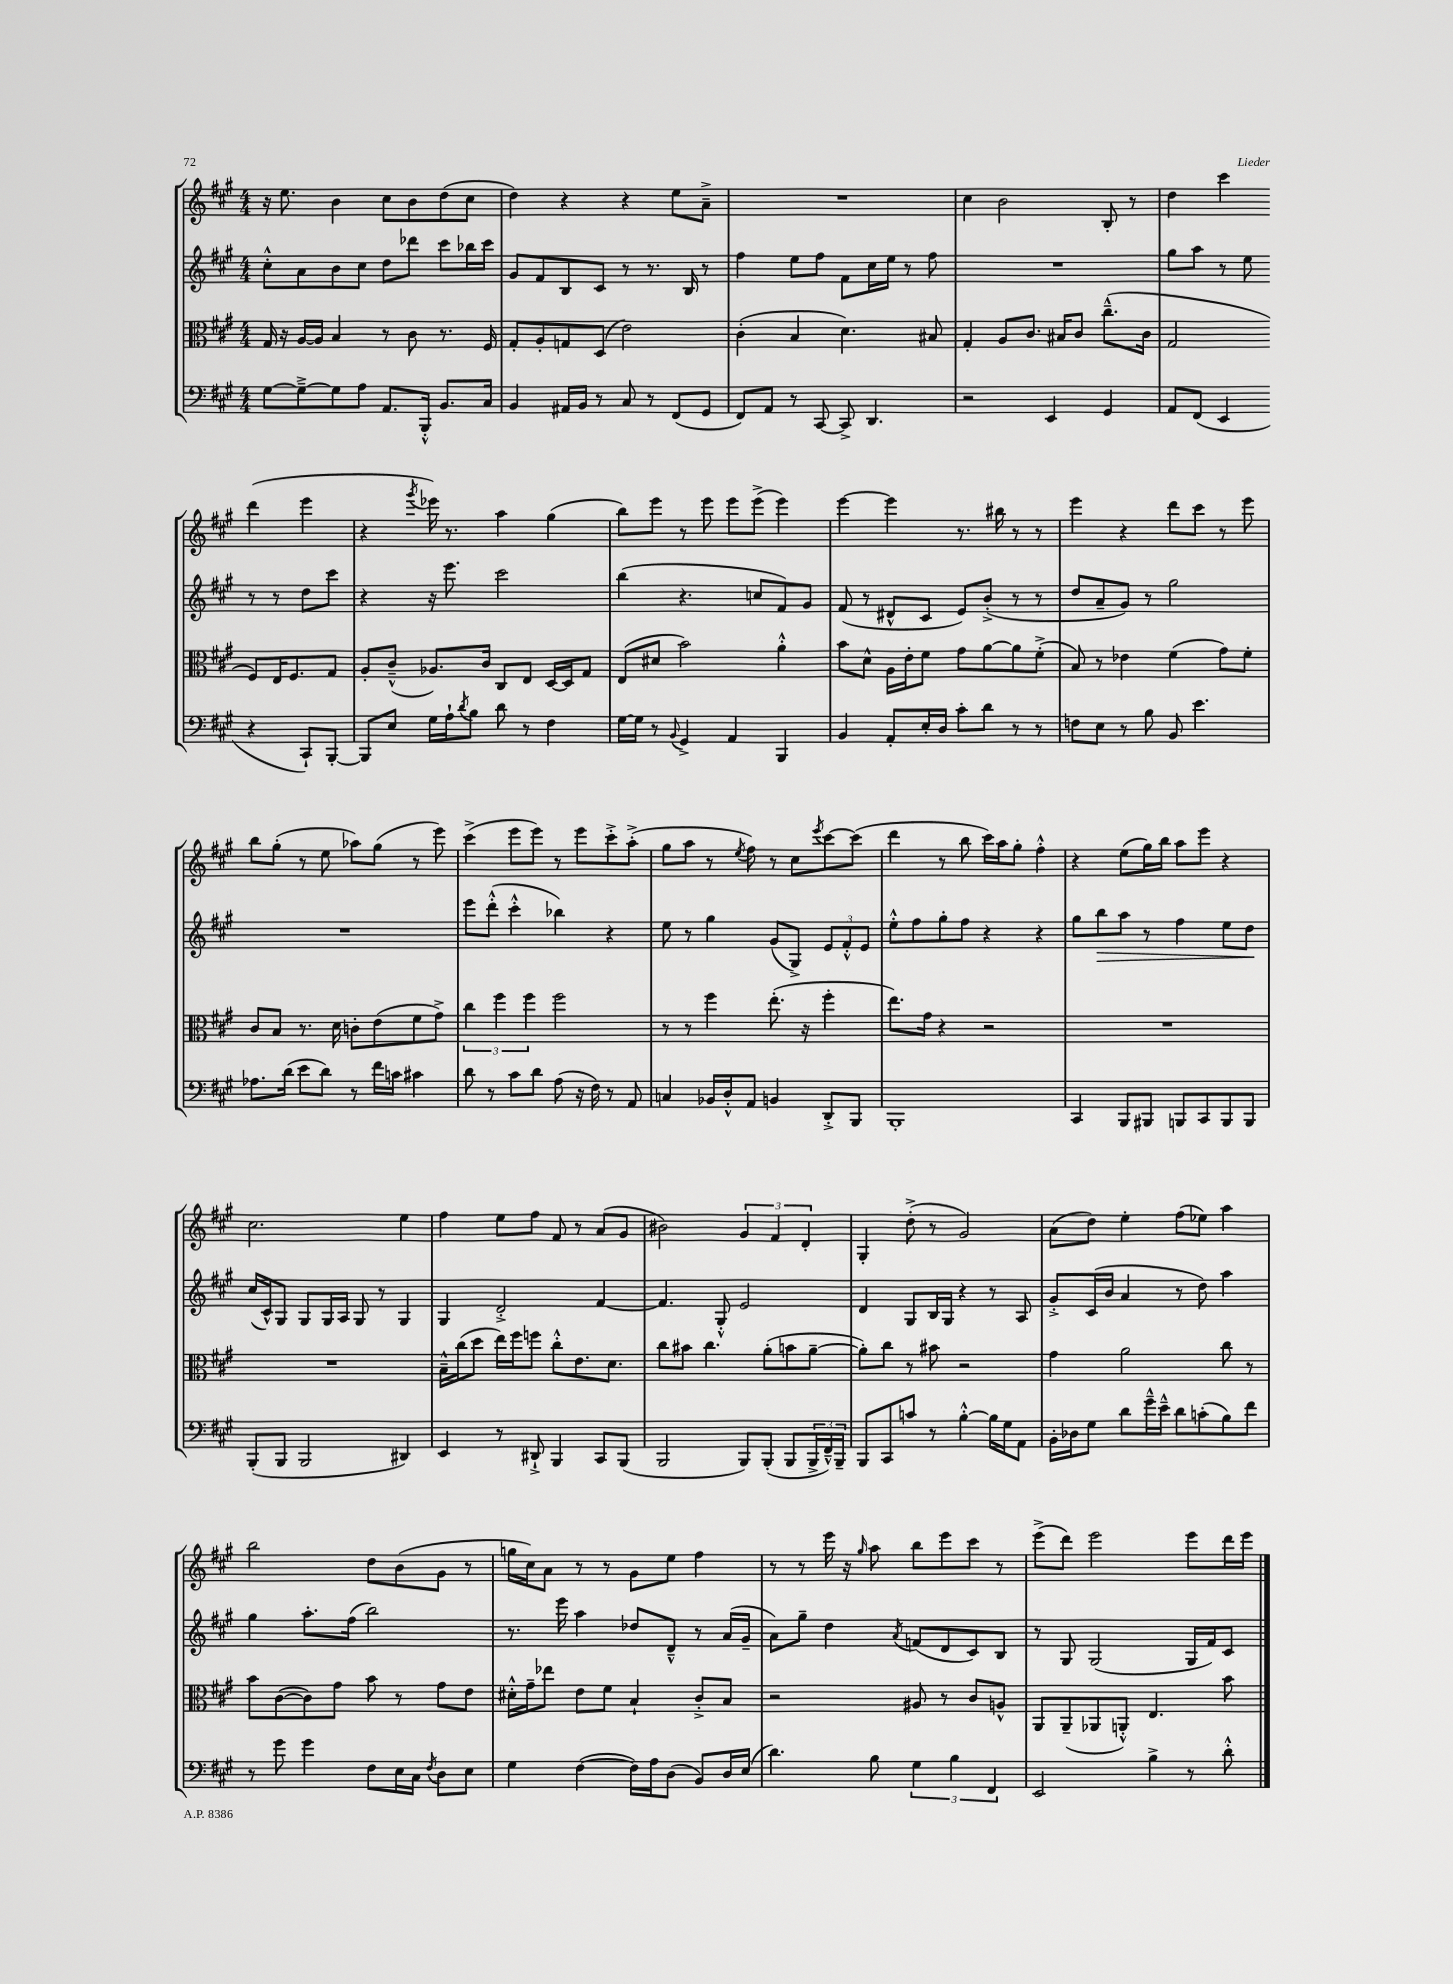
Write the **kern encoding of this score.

**kern	**kern	**kern	**kern
*staff4	*staff3	*staff2	*staff1
*clefF4	*clefC3	*clefG2	*clefG2
*k[f#c#g#]	*k[f#c#g#]	*k[f#c#g#]	*k[f#c#g#]
*M4/4	*M4/4	*M4/4	*M4/4
[8G#	16G#	8cc#'^^	16r
.	16r	.	8.ee
8G#~^_	[16A	8a	.
.	16A]	.	.
8G#]	4B	8b	4b
8A	.	8cc#	.
8.AA	8r	8dd	8cc#
.	8c#	8ddd-	8b
16BBB'^^	.	.	.
8.BB	8.r	8ccc#	(8dd
.	.	16bb-	8cc#
16C#	16F#	16ccc#	.
=	=	=	=
4BB	8G#'	8g#	4dd)
.	8A'	8f#	.
16AA#	8G	8B	4r
16BB	.	.	.
8r	(8D	8c#	.
8C#	2e)	8r	4r
8r	.	8.r	.
(8FF#	.	.	8ee
.	.	16B	.
8GG#	.	8r	8a~^
=	=	=	=
8FF#)	(4c#'	4ff#	1r
8AA	.	.	.
8r	4B	8ee	.
[8CC#	.	8ff#	.
8CC#^]	4.d)	8f#	.
4.DD	.	16cc#	.
.	.	16ee	.
.	.	8r	.
.	8B#	8ff#	.
=	=	=	=
2r	4G#'	1r	4cc#
.	8A	.	2b
.	8.c#	.	.
4EE	.	.	.
.	16B#	.	.
.	8c#	.	.
4GG#	(8.cc#~^^	.	8B'
.	.	.	8r
.	16c#	.	.
=	=	=	=
8AA	2G#	8gg#	4dd
(8FF#	.	8aa	.
4EE	.	8r	4ccc#
.	.	8ee	.
4r	8F#)	8r	(4ddd
.	16E	8r	.
.	8.F#	.	.
8CC#`)	.	8dd	4eee
[8BBB'	8G#	8ccc#	.
=	=	=	=
8BBB]	8A'	4r	4r
8E	(8c#~^^	.	.
.	.	.	8qggg#
16G#	8.A-)	16r	16eee-)
16A`	.	8.eee	8.r
8qd	.	.	.
8B	.	.	.
.	16c#	.	.
8d	8C#	2ccc#	4aa
8r	8E	.	.
4F#	[16D	.	(4gg#
.	16D]	.	.
.	8G#	.	.
=	=	=	=
[16G#	(8E	(4bb	8bb)
16G#]	.	.	.
8r	8d#	.	8eee
8qqBB	.	.	.
4GG#^	2b)	4.r	8r
.	.	.	8eee
4AA	.	.	8eee
.	.	8cc	(8eee^
4BBB	4a'^^	8f#)	4eee)
.	.	8g#	.
=	=	=	=
4BB	8b	(8f#	[4eee
.	8d^^	8r	.
8AA'	16A	8d#^^	4eee]
.	16e'	.	.
16E'	8f#	8c#	.
16D	.	.	.
8c#'	8g#	8e)	8.r
8d	[8a	(8b'^	.
.	.	.	16bb#
8r	8a]	8r	8r
8r	(8f#'^	8r	8r
=	=	=	=
8F	8B)	8dd	4eee
8E	8r	8a~	.
8r	4e-	8g#)	4r
8B	.	8r	.
8BB	(4f#	2gg#	8ddd
4.e	.	.	8ccc#
.	8g#)	.	8r
.	8f#'	.	8eee
=	=	=	=
8.A-	8c#	1r	8bb
.	8B	.	(8gg#'
(16d	.	.	.
8e	8.r	.	8r
8d)	.	.	8ee
.	16d	.	.
8r	8c'	.	8aa-)
16f#	(8e	.	(8gg#
16c	.	.	.
4c#	8f#	.	8r
.	8g#^)	.	8eee)
=	=	=	=
8d	6cc#	8eee	(4ccc#^
8r	.	(8ddd'^^	.
.	6ff#	.	.
8c#	.	4ccc#'^^	8eee
.	6ff#	.	.
8d	.	.	8eee)
(8A	2ff#	4bb-)	8r
16r	.	.	8eee
16F#)	.	.	.
8r	.	4r	8ccc#'^
8AA	.	.	(8aa'^
=	=	=	=
4C	8r	8ee	8gg#
.	8r	8r	8aa
16BB-	4ff#	4gg#	8r
16D'^^	.	.	.
.	.	.	8qee
8AA	.	.	8ff#)
4BB	(8.ee'	(8g#	8r
.	.	8G#^)	8cc#
.	16r	.	.
.	.	.	8qeee
8DD'^	4ff#'	12e	[8ccc#
.	.	12f#'^^	.
8BBB	.	.	(8ccc#]
.	.	12e	.
=	=	=	=
1BBB'	8.ee)	8ee'^^	4ddd
.	.	8ff#	.
.	16g#	.	.
.	4r	8gg#'	8r
.	.	8ff#	8bb
.	2r	4r	16ccc#)
.	.	.	16aa
.	.	.	8gg#'
.	.	4r	4ff#'^^
=	=	=	=
4CC#	1r	8gg#	4r
.	.	8bb	.
8BBB	.	8aa	(8ee
8BBB#	.	8r	16gg#)
.	.	.	16bb
8BBB	.	4ff#	8aa
8CC#	.	.	8eee
8BBB	.	8ee	4r
8BBB	.	8dd	.
=	=	=	=
(8BBB'	1r	(16cc#	2.cc#
.	.	16c#^^)	.
8BBB	.	8G#	.
2BBB	.	8G#	.
.	.	16G#	.
.	.	16A	.
.	.	8G#	.
.	.	8r	.
4DD#)	.	4G#	4ee
=	=	=	=
4EE	16B~^^	4G#	4ff#
.	(16cc#	.	.
.	8dd	.	.
8r	16ee)	2d'^	8ee
.	16ff#	.	.
8DD#`^	8ff	.	8ff#
4BBB	8cc#'^^	.	8f#
.	8.e	.	8r
8CC#	.	[4f#	(8a
.	8.d	.	.
(8BBB	.	.	8g#
=	=	=	=
2BBB	8cc#	4.f#]	2b#)
.	8b#	.	.
.	4.cc#	.	.
.	.	8G#'^^	.
8BBB)	.	2e	6g#
(8BBB'	(8a'	.	.
.	.	.	6f#
8BBB	8b	.	.
.	.	.	6d'
24BBB^	[8a~	.	.
24FF#~^^)	.	.	.
24BBB~	.	.	.
=	=	=	=
8BBB	8a'])	4d	4G#'
8CC#	8cc#	.	.
8c	8r	8G#	(8dd'^
8r	8b#	16B	8r
.	.	16G#	.
[4B'^^	2r	4r	2g#)
16B]	.	8r	.
16G#	.	.	.
8AA	.	8A	.
=	=	=	=
16BB'	4g#	8g#'^	(8a
16D-	.	.	.
8G#	.	(16c#	8dd)
.	.	16b	.
8d	2a	4a	4ee'
16g#~^^	.	.	.
16e~^^	.	.	.
8d	.	8r	(8ff#
(8c'	.	8dd)	8ee-)
8B)	8cc#	4aa	4aa
8f#	8r	.	.
=	=	=	=
8r	8b	4gg#	2bb
8g#	([8c#	.	.
4g#	8c#])	8.aa'	.
.	8g#	.	.
.	.	(16ff#	.
8F#	8b	2bb)	8dd
16E	8r	.	(8b
16C#	.	.	.
8qF#	.	.	.
8D	8g#	.	8g#
8E	8e	.	8r
=	=	=	=
4G#	16d#'^^	8.r	16gg
.	16g#~	.	16cc#)
.	8ee-	.	8a
.	.	16eee	.
([4F#	8e	4aa	8r
.	8f#	.	8r
16F#])	4B`	8dd-	8g#
16A	.	.	.
(8D	.	8d~^^	8ee
8BB)	8c#'^	8r	4ff#
16D	8B	(16a	.
(16E	.	16g#~	.
=	=	=	=
4.d)	2r	8a)	8r
.	.	8gg#~	8r
.	.	4dd	16eee
.	.	.	16r
.	.	.	16qqgg#
8B	.	.	8aa
.	.	8qa	.
6G#	8A#	(8f	8bb
.	8r	8d	8eee
6B	.	.	.
.	8c#	8c#)	8ccc#
6FF#	.	.	.
.	8A^^	8B	8r
=	=	=	=
2EE	8AA	8r	(8eee^
.	(8AA~	8G#	8ddd)
.	8AA-	(2G#	2eee
.	8AA'^^)	.	.
4B^	4.E	.	.
8r	.	16G#	8eee
.	.	16f#)	.
8d'^^	8b	8c#	16ddd
.	.	.	16eee
==	==	==	==
*-	*-	*-	*-
